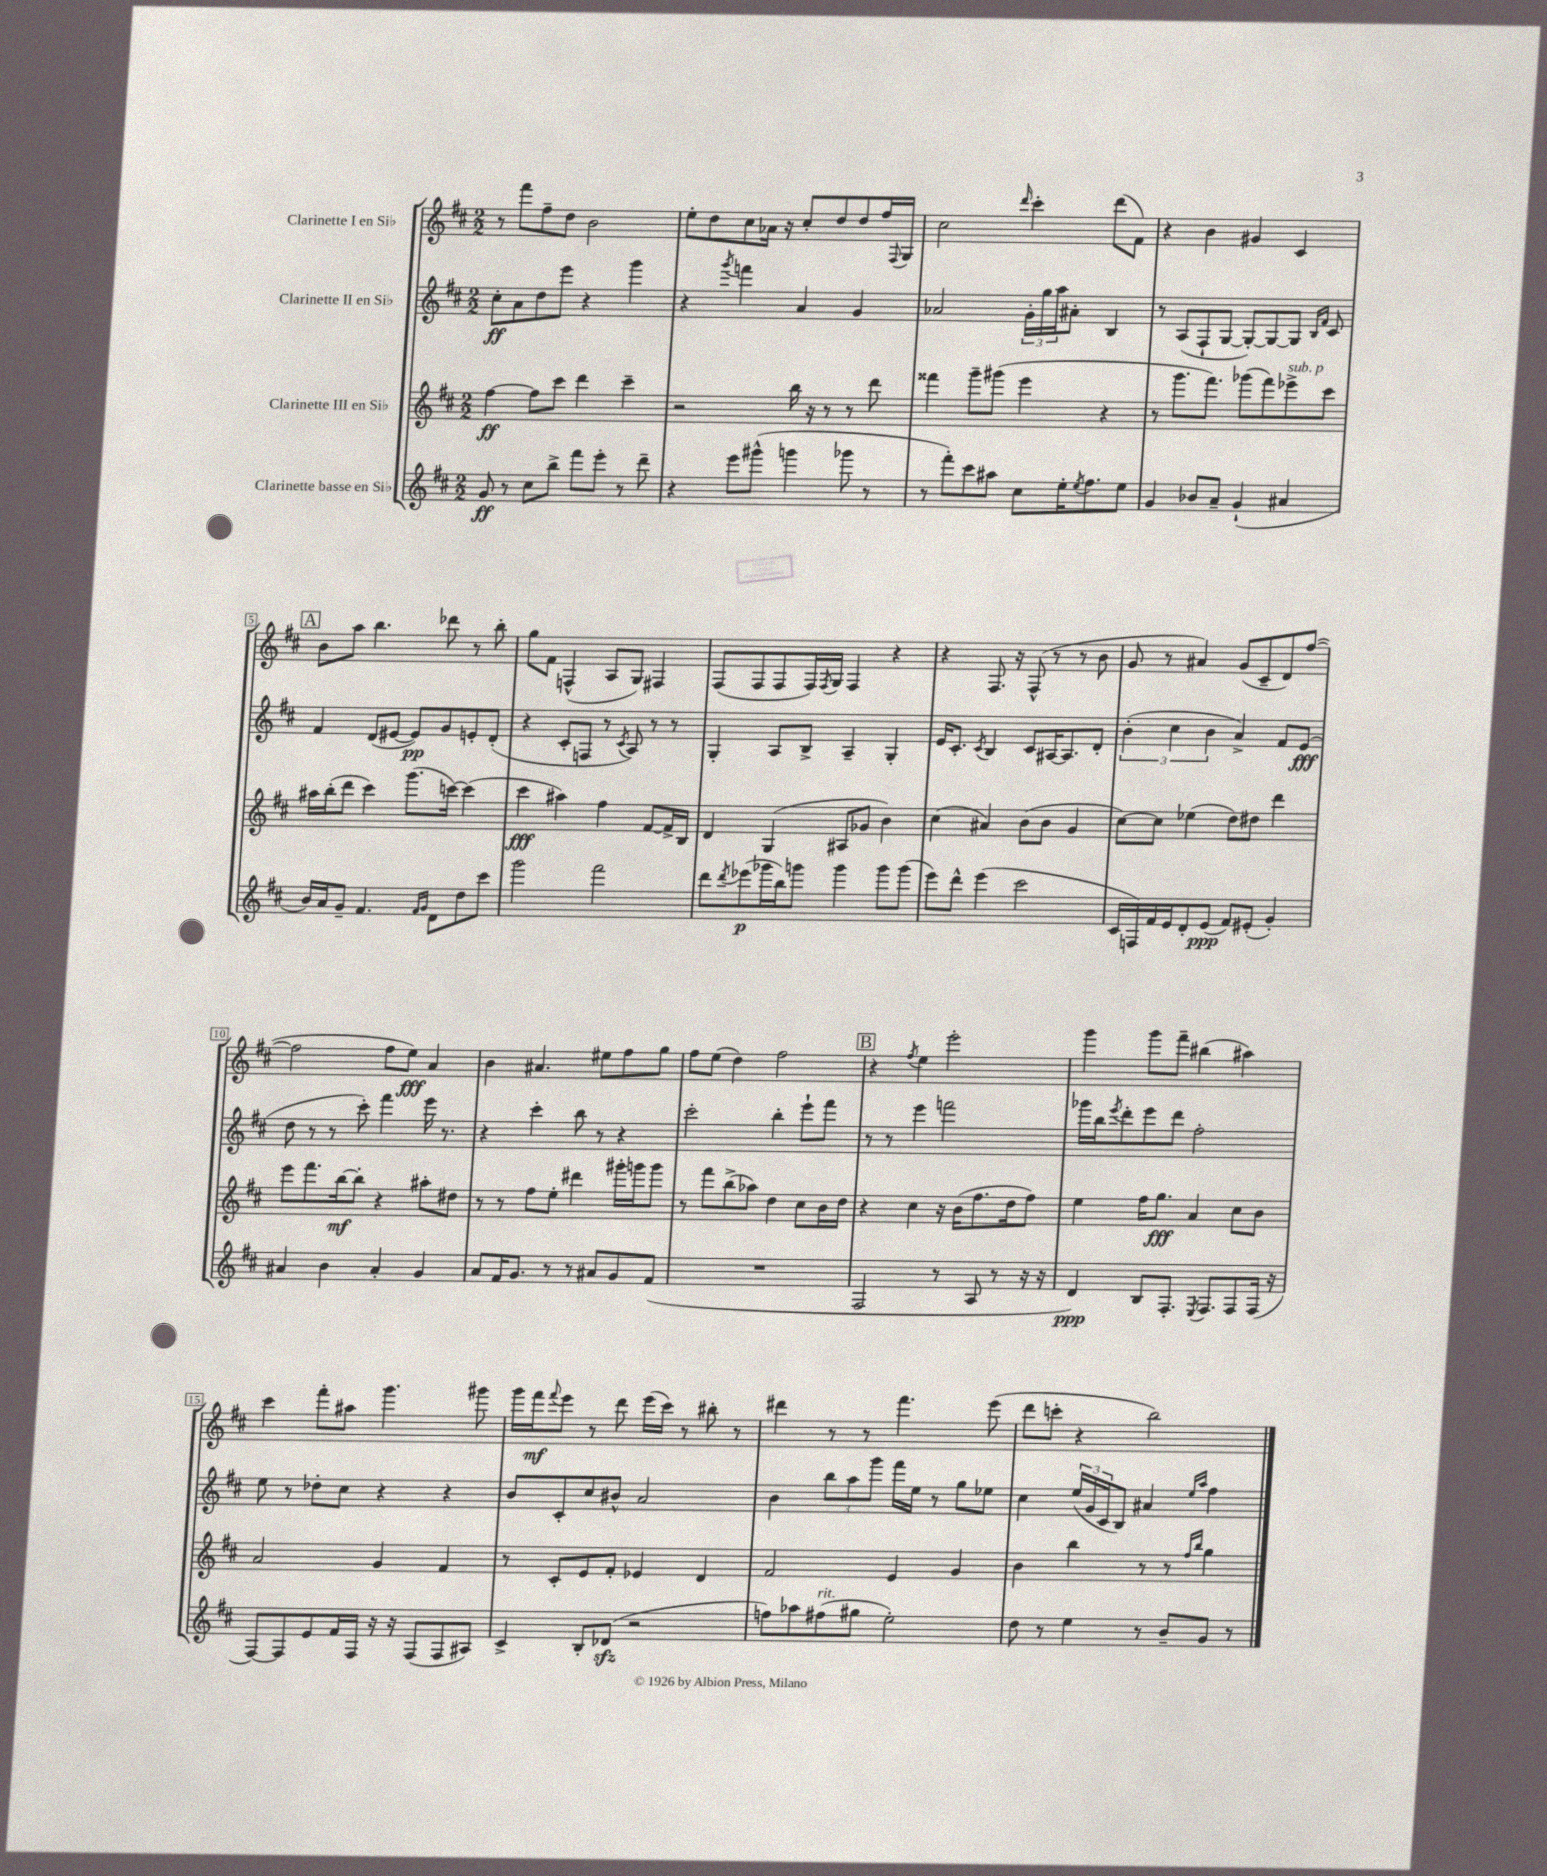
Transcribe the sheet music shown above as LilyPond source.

<<
\new StaffGroup <<
\new Staff = "s0" \with { instrumentName = "Clarinette I en Sib" } {
    \clef treble \key d \major \numericTimeSignature \time 2/2
    r8 fis'''8 fis''8-- d''8 b'2 |
    e''8-. d''8 cis''8 aes'16 r16 cis''8-. d''8 d''8 fis''16 \appoggiatura { fis8 } g16 |
    cis''2 \grace { d'''16 } cis'''4-. d'''8( fis'8) |
    r4 b'4 gis'4 cis'4 |
    \mark \markup { \box "A" } b'8 a''8 b''4. des'''8 r8 b''8-. |
    g''8 fis'8 f4-^( a8 g8) fis4 |
    fis8( fis8 fis8 fis16) \acciaccatura { fis8 } g16 fis4 r4 |
    r4 fis8. r16 fis8-^( r8 r8 b'8 |
    g'8 r8 ais'4) g'8( cis'8-- d'8) fis''8~( |
    fis''2 fis''8 e''8\fff) a'4 |
    b'4 ais'4. eis''8 fis''8 g''8 |
    fis''8 e''8( d''4) fis''2 |
    \mark \markup { \box "B" } r4 \acciaccatura { fis''8 } e''4 e'''2-. |
    g'''4 g'''8 fis'''8-- bis''4( ais''4) |
    cis'''4 fis'''8-. ais''8 g'''4. gis'''8 |
    g'''16 fis'''16\mf \appoggiatura { fis'''8 } e'''8 r8 d'''8 e'''16( cis'''16) r8 bis''8-. r8 |
    dis'''4 r8 r8 fis'''4. e'''8( |
    d'''8 c'''8-. r4 b''2) \bar "|." |
}
\new Staff = "s1" \with { instrumentName = "Clarinette II en Sib" } {
    \clef treble \key d \major \numericTimeSignature \time 2/2
    cis''8-.\ff a'8 d''8 e'''8 r4 g'''4 |
    r4 \acciaccatura { g'''8 } f'''4 a'4 g'4 |
    aes'2 \tuplet 3/2 { g'16-. g''16 a''16 } ais'8-. b4 |
    r8 a8( fis8-! g8~ g8~-.) g8~ g8 \grace { b16 fis'16 } cis'8 |
    \mark \markup { \box "A" } fis'4 d'8( eis'8~ eis'8\pp) g'8 e'8-. d'8-.( |
    r4 cis'8-. f8 r8 \acciaccatura { cis'8 } a8) r8 r8 |
    g4-. a8 b8-> a4-- g4-. |
    e'16 cis'8.-. \acciaccatura { cis'8 } b4 cis'8 ais16~ ais8. d'8-. |
    \tuplet 3/2 { b'4-.( cis''4 b'4 } a'4->) fis'8 e'8\fff( |
    d''8 r8 r8 cis'''8-.) fis'''4 e'''16 r8. |
    r4 cis'''4-. b''8 r8 r4 |
    cis'''2-. b''4-. e'''8-! fis'''8 |
    \mark \markup { \box "B" } r8 r8 e'''4 f'''2 |
    ges'''16 b''16 \acciaccatura { e'''8 } d'''8-. e'''8 d'''8 fis''2-. |
    e''8 r8 des''8-. cis''8 r4 r4 |
    b'8 cis'8-. cis''8 bis'8-^ a'2 |
    b'4 \tuplet 3/2 { b''8 a''8 g'''8 } fis'''16 e''16 r8 g''8 ees''8 |
    cis''4 \tuplet 3/2 { e''16( g'16 cis'16 } b8) ais'4 \grace { e''16 a''16 } fis''4 \bar "|." |
}
\new Staff = "s2" \with { instrumentName = "Clarinette III en Sib" } {
    \clef treble \key d \major \numericTimeSignature \time 2/2
    fis''4~\ff fis''8 cis'''8 d'''4 cis'''4-- |
    r2 b''16 r16 r8 r8 d'''8 |
    fisis'''4 g'''8-- gis'''8( e'''4 r4 |
    r8 g'''8. fis'''8.) ges'''8( fis'''8) ees'''8->^\markup { \italic "sub. p" } cis'''8 |
    \mark \markup { \box "A" } ais''16 b''16-.( d'''8 cis'''4) g'''8.( c'''16~) c'''4( |
    cis'''4\fff ais''4) fis''4 fis'8~ fis'16-> b16 |
    d'4 g4( ais8 ges'8 b'4) |
    cis''4( ais'4) b'8( b'8 g'4 |
    cis''8~) cis''8 ees''4( d''8) dis''8 d'''4 |
    e'''8 fis'''8. b''16~\mf b''8-. r4 ais''8-. dis''8 |
    r8 r8 fis''8 e''8-. dis'''4 gis'''16-. g'''16 g'''8 |
    r8 fis'''8 b''8->( aes''8) d''4 cis''8 b'16 d''16 |
    \mark \markup { \box "B" } r4 cis''4 r16 b'16( fis''8. d''16 fis''8) |
    e''4 fis''16 g''8.\fff a'4 cis''8 b'8 |
    a'2 g'4 fis'4 |
    r8 cis'8-. e'8 fis'8-. ees'4 d'4 |
    fis'2 e'4 g'4 |
    b'4 b''4 r8 r8 \grace { fis''16 b''16 } g''4 \bar "|." |
}
\new Staff = "s3" \with { instrumentName = "Clarinette basse en Sib" } {
    \clef treble \key d \major \numericTimeSignature \time 2/2
    g'8\ff r8 cis''8 b''8-> fis'''8 e'''8-. r8 d'''8-- |
    r4 e'''8 gis'''8-^( g'''4 ges'''8 r8 |
    r8 fis'''8-.) cis'''8 ais''8 cis''8 e''16-. \acciaccatura { e''8 } fis''8. e''8 |
    g'4 bes'8 a'8-- g'4-!( ais'4 |
    \mark \markup { \box "A" } b'16) a'16 g'8-- fis'4. \grace { fis'16 g'16 } d'8 d''8 cis'''8 |
    g'''2 fis'''2 |
    d'''8 \acciaccatura { d'''8 } ees'''8\p( ges'''16 b''16) g'''8 g'''4 g'''8 g'''8( |
    e'''8) d'''8-^ e'''4( cis'''2 |
    cis'16 f16) fis'16 e'16 d'8-. e'8\ppp( fis'8) eis'8-.( g'4-.) |
    ais'4 b'4 ais'4-. g'4 |
    a'8 fis'16 g'8. r8 r8 ais'8 g'8 fis'8( |
    R1 |
    \mark \markup { \box "B" } fis2 r8 a8 r8 r16 r16 |
    d'4\ppp) b8 fis8.-. \acciaccatura { e8 } fis8. fis8 fis16( r16 |
    fis8~) fis8 e'8 fis'16 fis16 r16 r16 fis8( fis8 ais8) |
    cis'4-> b8-. des'8\sfz( r2 |
    f''8) aes''8 fis''8^\markup { \italic "rit." }( gis''8 e''2-.) |
    d''8 r8 e''4 r8 b'8-- g'8 r8 \bar "|." |
}
>>
>>
\layout { \context { \Score \override BarNumber.stencil = #(make-stencil-boxer 0.1 0.3 ly:text-interface::print) } }
